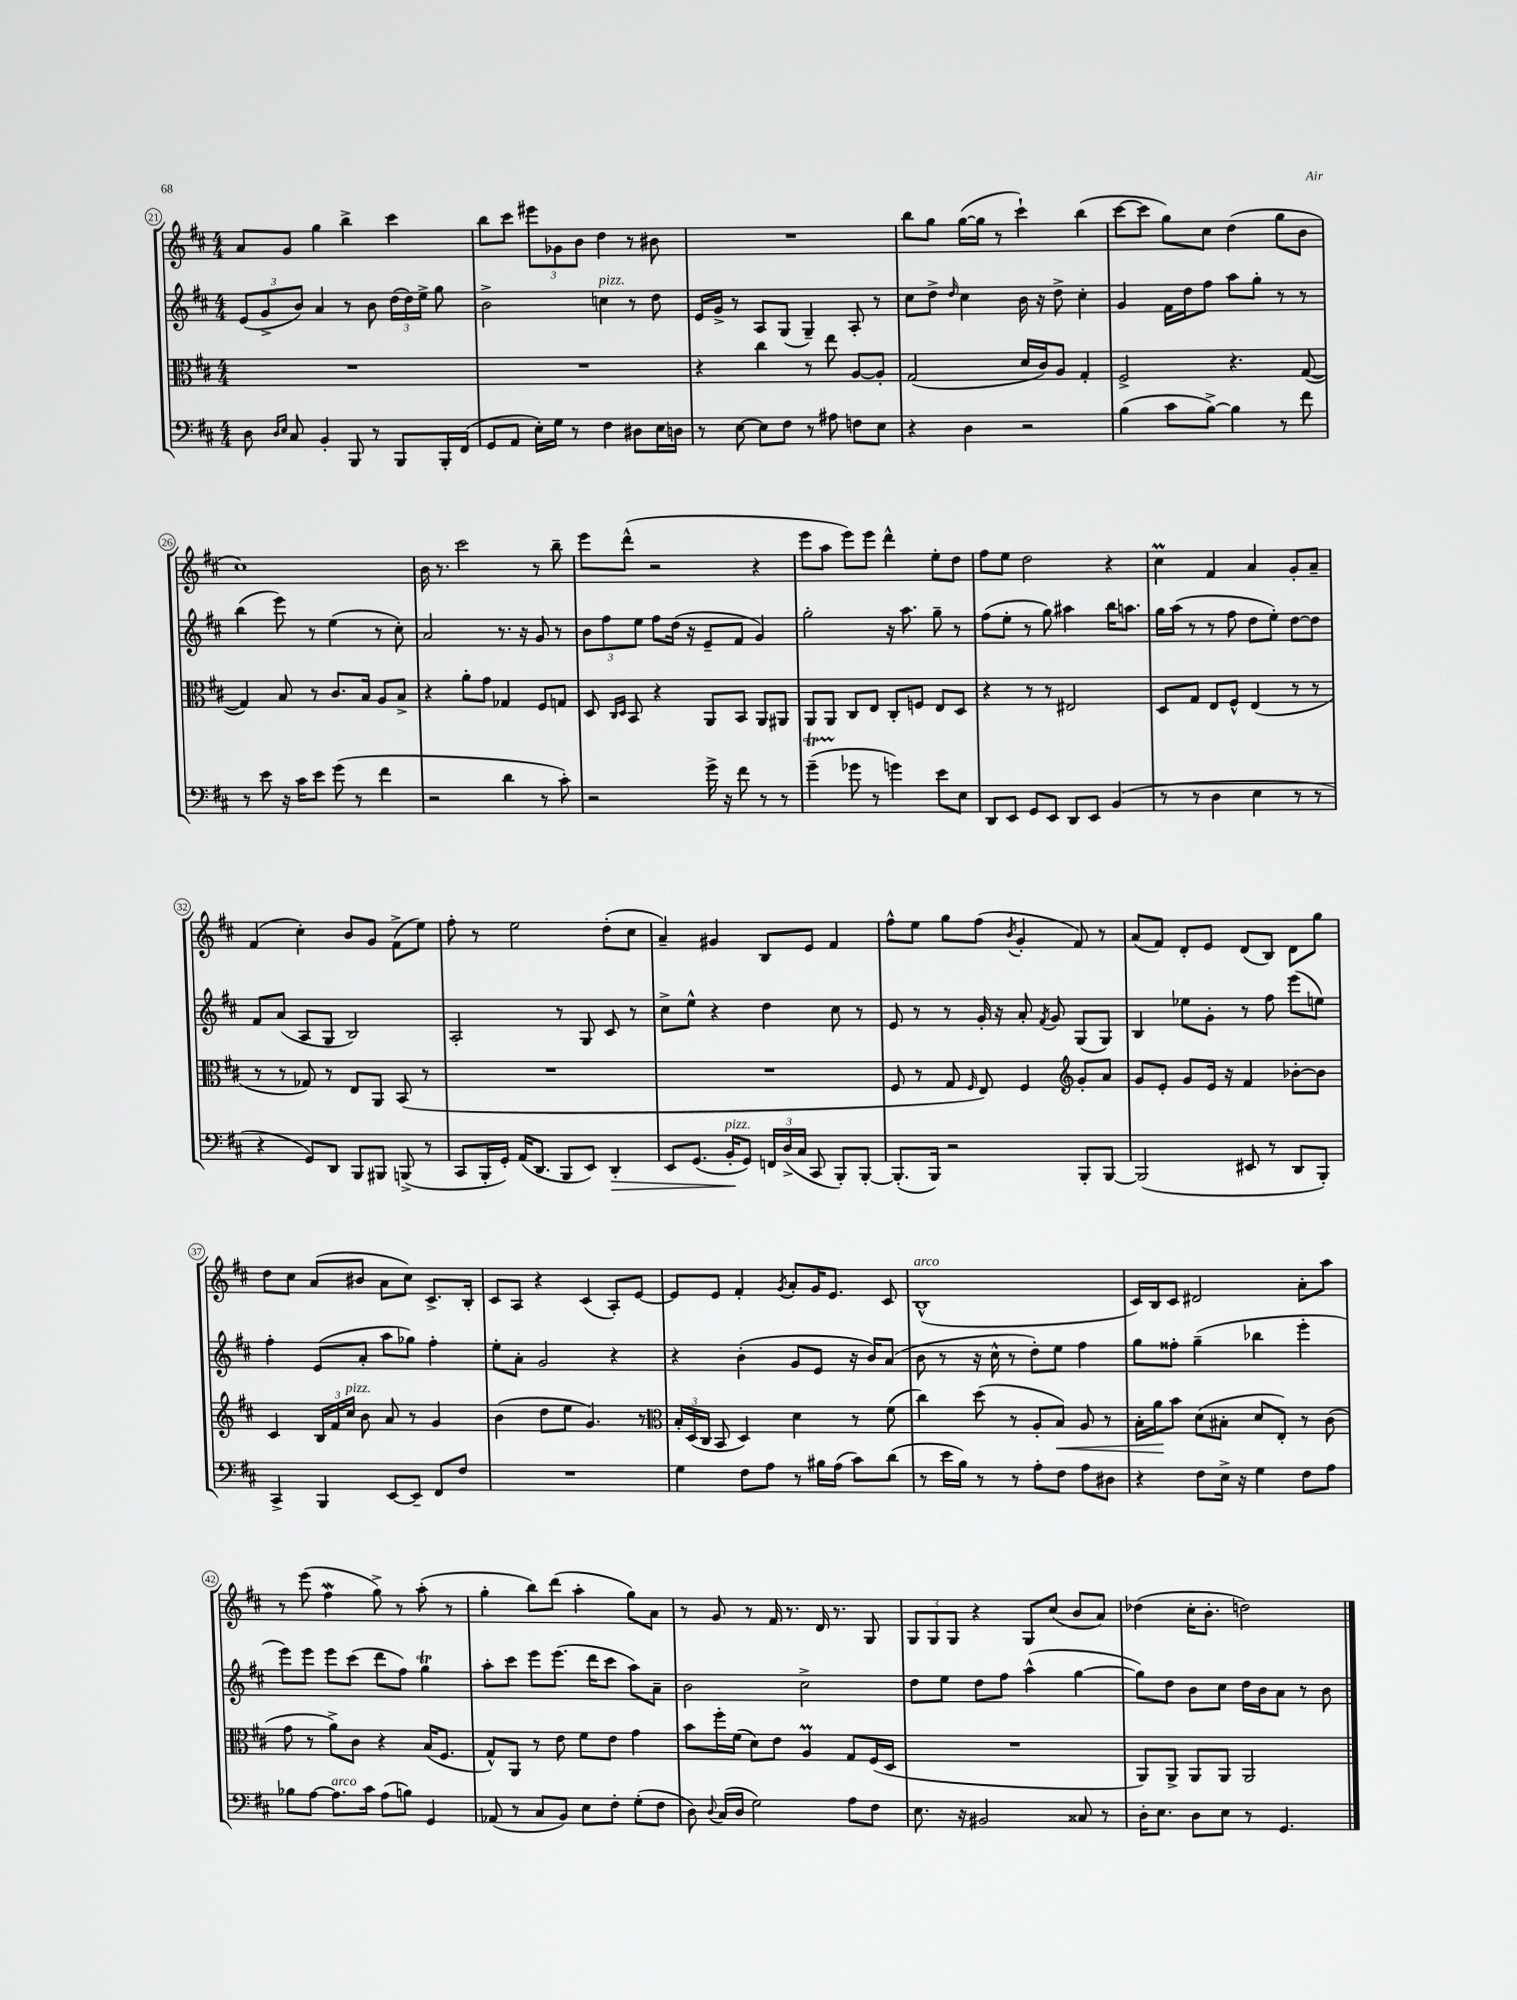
<<
\new StaffGroup <<
\new Staff = "s0" {
    \clef treble \key d \major \numericTimeSignature \time 4/4
    \autoBeamOff a'8[ g'8] g''4 b''4-> cis'''4 |
    b''8[ cis'''8] \tuplet 3/2 { eis'''8[ ges'8 b'8] } d''4 r8 bis'8 |
    R1 |
    b''8[ g''8] g''16[~( g''16] r8 cis'''4-!) b''4( |
    cis'''8[~ cis'''8] g''8[) cis''8] d''4( g''8[ b'8] |
    cis''1) |
    b'16 r8. cis'''2 r8 b''8-- |
    e'''8[ d'''8]-^( r2 r4 |
    e'''8[ a''8] e'''8[) e'''8] d'''4-^ e''8[-. d''8] |
    fis''8[ e''8] d''2 r4 |
    cis''4\prall fis'4 a'4 g'8[-. a'8]-- |
    fis'4( cis''4-.) b'8[ g'8] fis'8[->( e''8]) |
    fis''8-. r8 e''2 d''8[-.( cis''8] |
    a'4--) gis'4 b8[ e'8] fis'4 |
    fis''8[-^ e''8] g''8[ fis''8]( \acciaccatura { b'8 } g'4-. fis'8) r8 |
    a'8[( fis'8]) d'8[-. e'8] d'8[( b8]) d'8[ g''8] |
    d''8[ cis''8] a'8[( bis'8] a'8[ cis''8]) cis'8.[-> b16]-. |
    cis'8[ a8] r4 cis'4( a8[-.) e'8]~ |
    e'8[ e'8] fis'4-. \acciaccatura { g'8 } a'8[-. g'16 e'8.] cis'8 |
    b1-^^\markup { \italic "arco" }( |
    cis'16[) b16 cis'8] dis'2 a'8[-. a''8] |
    r8 e'''8( fis''4\mordent g''8->) r8 a''8-.( r8 |
    g''4-. b''8[) d'''8]( a''4-. g''8[) a'8] |
    r8 g'8 r8 fis'16 r8. d'16 r8. g8 |
    \tuplet 3/2 { g8[ g8 g8] } r4 g8[ cis''8]( b'8[ a'8]) |
    des''4( cis''16[-. b'8.]-. d''2) \bar "|." |
}
\new Staff = "s1" {
    \clef treble \key d \major \numericTimeSignature \time 4/4
    \autoBeamOff \tuplet 3/2 { e'8[( g'8-> b'8]) } a'4 r8 b'8 \tuplet 3/2 { d''16[( d''16) e''16]-> } g''8 |
    b'2-> c''4^\markup { \italic "pizz." } r8 d''8 |
    e'16[ g'16]-> r8 a8[ g8]( g4--) a8-. r8 |
    cis''8[ d''8]-> \grace { d''16 } cis''4 b'16 r16 d''8-> cis''4-. |
    g'4 fis'16[ d''16 fis''8] a''8[ g''8]-. r8 r8 |
    b''4( e'''8) r8 e''4( r8 cis''8-.) |
    a'2 r8. r16 g'8 r8 |
    \tuplet 3/2 { b'8[ fis''8 e''8] } fis''8[ d''16]( r16 e'8[-- fis'8] g'4) |
    g''2-. r16 a''8. g''8-- r8 |
    fis''8[( e''8]-. r8 g''8) ais''4 b''16[ a''8.] |
    g''16[ a''16]( r8 r8 fis''8 d''8[ e''8]-.) d''8[~ d''8] |
    fis'8[ a'8]( a8[ g8] b2) |
    a2-. r8 g8 cis'8 r8 |
    cis''8[-> e''8]-^ r4 d''4 cis''8 r8 |
    e'8 r8 r8 g'16-. r16 a'8-. \acciaccatura { fis'8 } g'8 g8[( g8]) |
    b4 ees''8[ g'8]-. r8 fis''8 e'''8[( e''8]) |
    fis''4-. e'8[( a'8]-. a''8[ ges''8]) fis''4-. |
    e''8[-. a'8]-. g'2 r4 |
    r4 b'4-.( g'8[ e'8] r16 b'16[) a'8]( |
    b'8 r8 r16 cis''16-^ r8 d''8[-.) e''8] fis''4 |
    g''8[ fisis''8]-. g''4--( bes''4 e'''4-. |
    e'''8[) e'''8] e'''8[ cis'''8]( d'''8[ fis''8]) g''4\trill |
    a''8[-. cis'''8] e'''8[ e'''8.]( d'''16[ cis'''8] a''8[) a'8]-- |
    b'2 cis''2-> |
    d''8[ e''8] d''8[ fis''8] a''4-^( g''4~ |
    g''8[) d''8] b'8[ cis''8] d''16[ b'16 a'8] r8 b'8 \bar "|." |
}
\new Staff = "s2" {
    \clef alto \key d \major \numericTimeSignature \time 4/4
    \autoBeamOff R1 |
    R1 |
    r4 cis''4 r8 e''8 a8[~ a8]-. |
    g2( d'16[ cis'16) a8] g4-. |
    fis2-> r4. g8~( |
    g4) b8 r8 cis'8.[ b16] a8[ b8]-> |
    r4 a'8[-. g'8] ges4 fis8[ g8] |
    d8 \grace { cis16[ d16] } b,8 r4 a,8[ b,8] a,8[ ais,8] |
    a,8[ a,8] cis8[ e8] cis8[-. f8] e8[ d8] |
    r4 r8 r8 eis2 |
    d8[ g8] e8[ fis8]-^ e4( r8 r8 |
    r8 r8 ges8) r8 e8[ a,8] b,8( r8 |
    R1 |
    R1 |
    fis8 r8 g8 \grace { fis16 } e8) fis4 \clef treble g'8[-. a'8] |
    g'8[ e'8]-. g'8[ e'16] r16 fis'4 bes'8[~-. bes'8] |
    cis'4 \tuplet 3/2 { b16[ fis'16 cis''16]^\markup { \italic "pizz." } } b'8 a'8 r8 g'4 |
    b'4( d''8[ e''8] g'4.) r8 |
    \clef alto \tuplet 3/2 { b16[-. d16( cis16] } b,8 d4) d'4 r8 fis'8( |
    cis''4) d''8( r8 a8[-. b8]\<) a8 r8 |
    b16[-. a'16\! b'8] d'8[( bis8]-. d'8[ e8]-.) r8 cis'8( |
    g'8 r8 a'8[->) cis'8] r4 b16[( fis8.] |
    g8[-^) a,8] r8 e'8 fis'8[ e'8] g'4 |
    b'8[ fis''16-. fis'16]( d'8[) e'8] a4\prall g8[ fis16( d16] |
    R1 |
    a,8[) a,8]-> a,8[ a,8] a,2 \bar "|." |
}
\new Staff = "s3" {
    \clef bass \key d \major \numericTimeSignature \time 4/4
    \autoBeamOff d8 \grace { d16[ e16] } cis8 b,4-. b,,8 r8 b,,8[ b,,16-. fis,16]( |
    g,8[ a,8] e16[-.) g16] r8 fis4 dis8[ e16 d16] |
    r8 e8~ e8[ fis8] r8 ais8 f8[ e8] |
    r4 d4 r2 |
    b4( cis'8[ b8]~->) b4 r8 fis'8 |
    r8 e'8 r16 cis'16[ e'8] g'8( r8 fis'4 |
    r2 d'4 r8 cis'8-.) |
    r2 g'16-> r16 fis'8 r8 r8 |
    g'4--\startTrillSpan( ges'8\stopTrillSpan r8 g'4) e'8[ e8] |
    d,8[ e,8] g,8[ e,8] d,8[ e,8] b,4( |
    r8 r8 d4 e4 r8 r8 |
    r4 g,8[) d,8] b,,8[ bis,,8] b,,8->( r8 |
    cis,8[ b,,16-. g,16]-.) a,16[( d,8.] b,,8[ e,8]) d,4-.\> |
    e,8[ g,8.]( b,16[-.\!^\markup { \italic "pizz." } g,8]) \tuplet 3/2 { f,16[ d16->( cis16] } cis,8 b,,8[-.) b,,8]~-. |
    b,,8.[-.( b,,16]) r2 b,,8[-. b,,8]~ |
    b,,2( eis,8 r8 d,8[ b,,8]-.) |
    cis,4-> b,,4 e,8[~ e,8]-- fis,8[ fis8] |
    R1 |
    g4 fis8[ a8] r8 bis16[ a16]( cis'8[) d'8]( |
    r8 e'16[ b16]) r8 r8 a8[-. fis8] a8[ dis8] |
    r4 fis8[ e16]-> r16 g4 fis8[ a8] |
    bes8[ a8]~ a8.[^\markup { \italic "arco" } cis'16] a8[( b8]) g,4 |
    aes,8( r8 cis8[ b,8]) e8[ fis8]-. g8[-.( fis8] |
    d8) \appoggiatura { d8 } cis16[( d16] g2) a8[ fis8] |
    e8. r16 bis,2 cisis8 r8 |
    d16[-. e8.] d8[ e8] r8 g,4. \bar "|." |
}
>>
>>
\layout { \context { \Score currentBarNumber = #21 \override BarNumber.stencil = #(make-stencil-circler 0.1 0.3 ly:text-interface::print) } }
